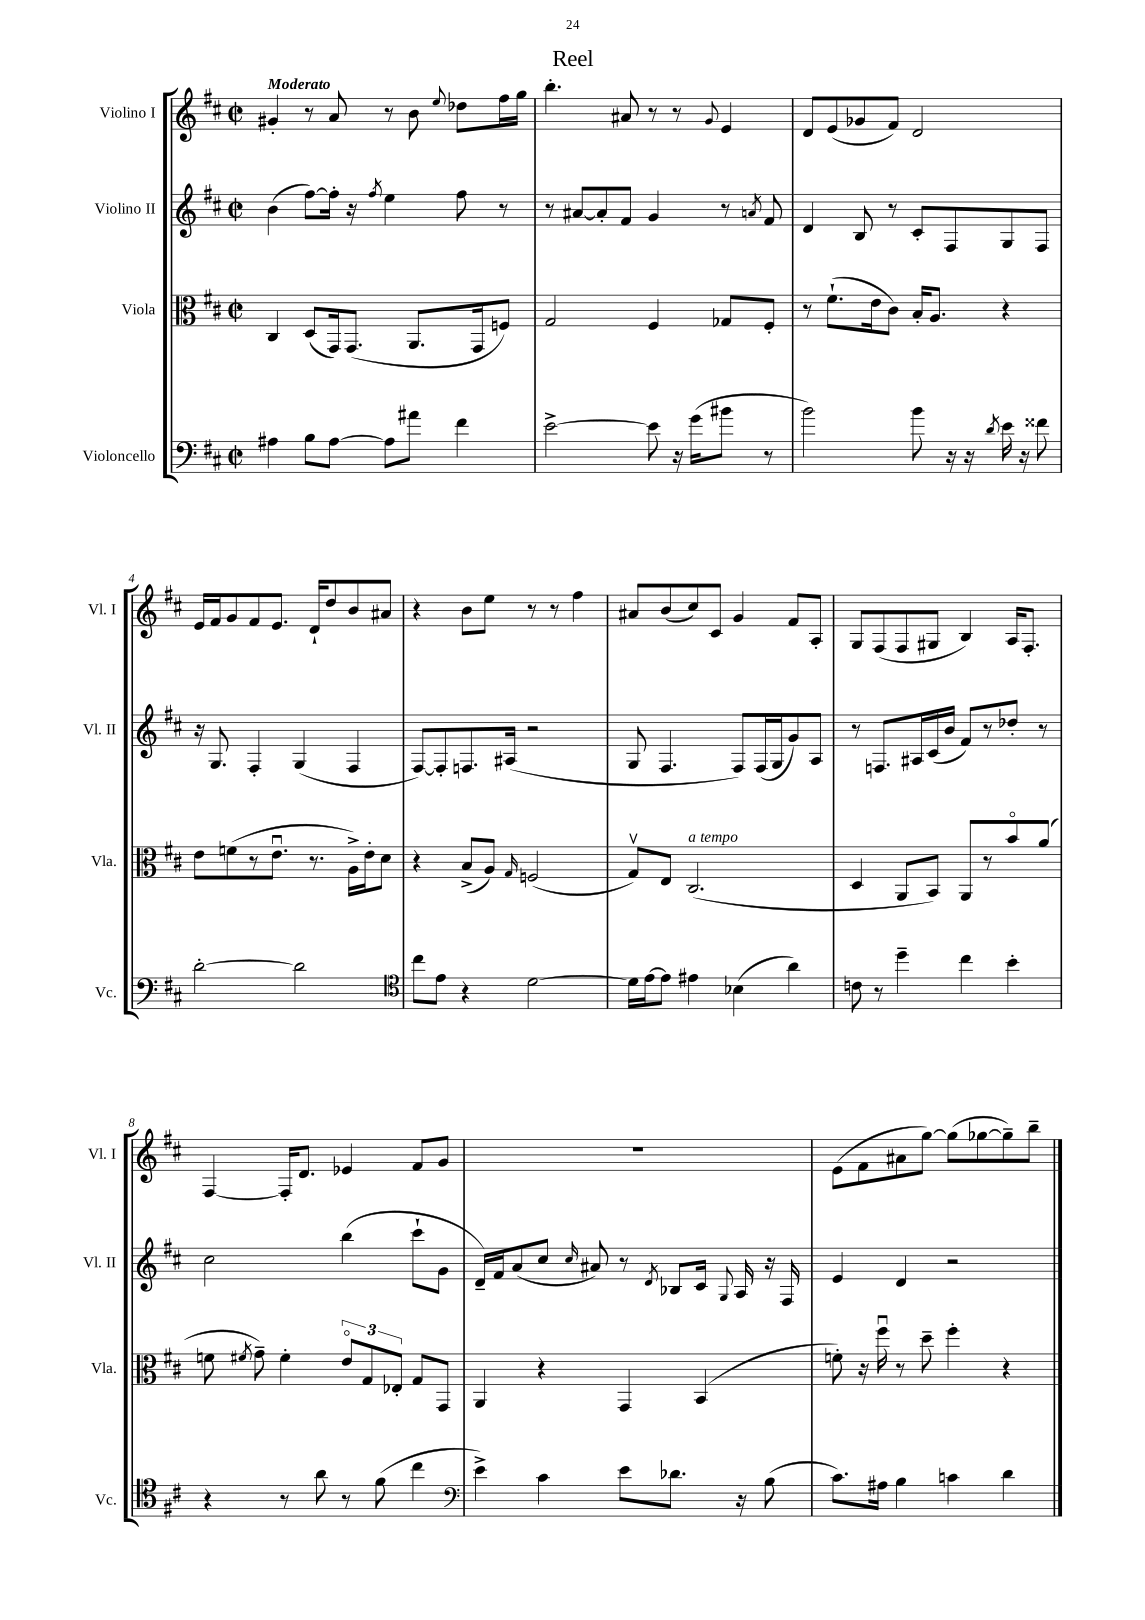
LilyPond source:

\header { title = "Reel" }
<<
\new StaffGroup <<
\new Staff = "s0" \with { instrumentName = "Violino I" shortInstrumentName = "Vl. I" } {
    \clef treble \key d \major \defaultTimeSignature \time 2/2 \tempo "Moderato"
    \autoBeamOff gis'4-. r8 a'8 r8 b'8 \appoggiatura { e''8 } des''8[ fis''16 g''16] |
    b''4.-. ais'8 r8 r8 \appoggiatura { g'8 } e'4 |
    d'8[ e'8( ges'8 fis'8]) d'2 |
    e'16[ fis'16 g'8 fis'8 e'8.] d'16[-! d''8 b'8 ais'8] |
    r4 b'8[ e''8] r8 r8 fis''4 |
    ais'8[ b'8( cis''8) cis'8] g'4 fis'8[ a8]-. |
    g8[ fis8( fis8 gis8] b4) a16[ fis8.]-. |
    fis4~ fis16[-. d'8.] ees'4 fis'8[ g'8] |
    R1 |
    e'8[( fis'8 ais'8 g''8]~) g''8[( ges''8~ ges''8--) b''8]-- \bar "|." |
}
\new Staff = "s1" \with { instrumentName = "Violino II" shortInstrumentName = "Vl. II" } {
    \clef treble \key d \major \defaultTimeSignature \time 2/2
    \autoBeamOff b'4( fis''8[~) fis''16]-. r16 \acciaccatura { fis''8 } e''4 fis''8 r8 |
    r8 ais'8[~ ais'8-. fis'8] g'4 r8 \acciaccatura { a'8 } fis'8 |
    d'4 b8 r8 cis'8[-. fis8 g8 fis8] |
    r16 g8. fis4-. g4( fis4 |
    fis8[~) fis8-. f8. ais16]( r2 |
    g8 fis4. fis8[) fis16( g16 g'8) a8] |
    r8 f8.[ ais16 cis'16( b'16] fis'8[) r8 des''8]-. r8 |
    cis''2 b''4( cis'''8[-! g'8] |
    d'16[--) fis'16 a'8( cis''8] \grace { cis''16 } ais'8) r8 \acciaccatura { d'8 } bes8[ cis'16] \appoggiatura { g8 } a16 r16 fis16 |
    e'4 d'4 r2 \bar "|." |
}
\new Staff = "s2" \with { instrumentName = "Viola" shortInstrumentName = "Vla." } {
    \clef alto \key d \major \defaultTimeSignature \time 2/2
    \autoBeamOff cis4 d8[( g,16) g,8.]( a,8.[ g,16 f8]) |
    g2 fis4 ges8[ fis8]-. |
    r8 fis'8.[-!( e'16 cis'8]) b16[-. a8.] r4 |
    e'8[ f'8( r8 e'8.]\downbow r8. a16[->) e'16-. d'8] |
    r4 b8[->( a8]) \grace { g16 } f2( |
    g8[\upbow) e8] cis2.^\markup { \italic "a tempo" }( |
    d4 a,8[ b,8]) a,8[ r8 b'8\flageolet a'8]( |
    f'8 \acciaccatura { fis'8 } g'8--) fis'4-. \tuplet 3/2 { e'8[\flageolet g8 ees8]-. } g8[ g,8] |
    a,4 r4 g,4 b,4( |
    f'8-.) r16 fis''16\downbow r8 d''8-- fis''4-. r4 \bar "|." |
}
\new Staff = "s3" \with { instrumentName = "Violoncello" shortInstrumentName = "Vc." } {
    \clef bass \key d \major \defaultTimeSignature \time 2/2
    \autoBeamOff ais4 b8[ ais8]~ ais8[ ais'8] fis'4 |
    e'2~-> e'8 r16 g'16[( bis'8] r8 |
    b'2) b'8 r16 r16 \acciaccatura { d'8 } e'16 r16 fisis'8 |
    d'2~-. d'2 |
    \clef tenor cis''8[ e'8] r4 d'2~ |
    d'16[ e'16~ e'8] eis'4 bes4( a'4) |
    c'8 r8 d''4-- cis''4 b'4-. |
    r4 r8 a'8 r8 fis'8( cis''4 |
    \clef bass e'4->) cis'4 e'8[ des'8.] r16 b8( |
    cis'8.[) ais16] b4 c'4 d'4 \bar "|." |
}
>>
>>
